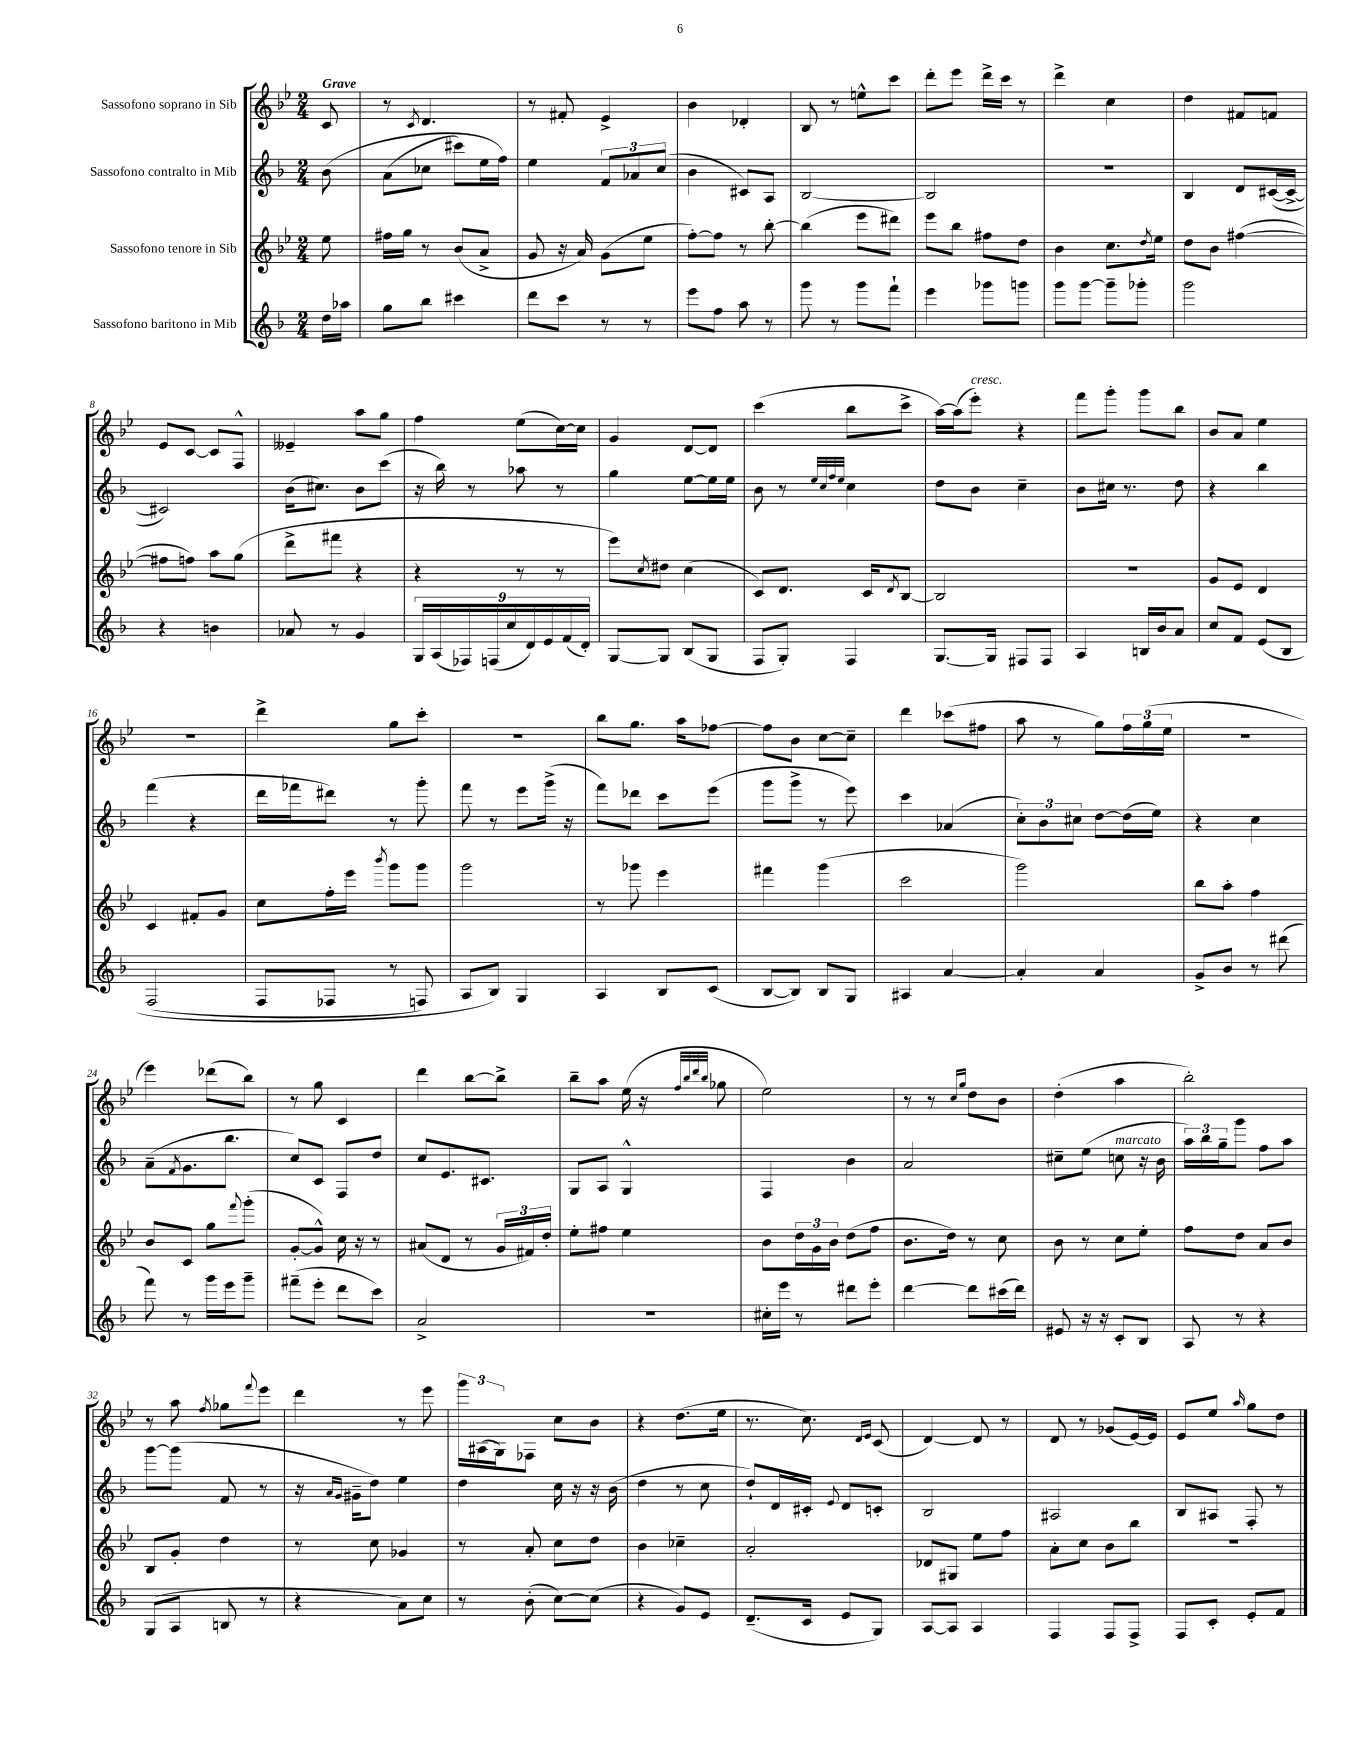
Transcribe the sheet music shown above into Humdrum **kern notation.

**kern	**kern	**kern	**kern
*staff4	*staff3	*staff2	*staff1
*clefG2	*clefG2	*clefG2	*clefG2
*k[b-]	*k[b-e-]	*k[b-]	*k[b-e-]
*M2/4	*M2/4	*M2/4	*M2/4
16dd\LL	8ee-\	&(8b-\	8c/
16aa-\JJ	.	.	.
=	=	=	=
8gg\L	16ff#\LL	(8a\L	8r
.	16gg\JJ	.	.
.	.	.	8qc/
8bb-\J	8r	8cc-\J	4.d/
4ccc#\	(8b-/L	8ccc#\L)	.
.	8a^/J	16ee\L	.
.	.	16ff\JJ&)	.
=	=	=	=
8ddd\L	8g/	4ee\	8r
8ccc\J	16r	.	8f#'/
.	16a/)	.	.
8r	(8g\L	12f/L	4e-^/
.	.	12a-/	.
8r	8ee-\J	.	.
.	.	(12cc/J	.
=	=	=	=
8eee\L	[8ff'\L)	4b-\	4b-\
8ff\J	8ff\]J	.	.
8aa\	8r	8c#/L)	4d-'/
8r	[8bb-'\	8A/J	.
=	=	=	=
8ggg\	(4bb-\]	[2B-/	8B-/
8r	.	.	8r
8ggg\L	8eee-\L	.	8ee^^\L
8fff`\J	8ddd#\J)	.	8ccc\J
=	=	=	=
4eee\	8eee-\L	2B-/]	8ddd'\L
.	8bb-\J	.	8eee-\J
8ggg-\L	8ff#\L	.	16ddd^\LL
.	.	.	16ccc\JJ
8ggg\J	8dd\J	.	8r
=	=	=	=
8ggg\L	4b-\	2r	4ddd^\
[8ggg\J	.	.	.
8ggg~\]L	8.cc\L	.	4cc\
8ggg-'\J	.	.	.
.	8qdd/	.	.
.	16ee-\Jk	.	.
=	=	=	=
2ggg\	8dd\L	4B-/	4dd\
.	8b-\J	.	.
.	([4ff#\	8d/L	8f#/L
.	.	([16c#/L	8f/J
.	.	16c#^/_JJ	.
=	=	=	=
4r	8ff#\]L	2c#/])	8e-/L
.	8ff\J)	.	[8c/J
4b\	8aa\L	.	8c/]L
.	(8gg\J	.	8F^^/J
=	=	=	=
8a-/	8ddd^\L	(16b-\LK	4e--~/
.	.	8.cc#\J)	.
8r	8fff#\J	.	.
4g/	4r	8b-\L	8aa\L
.	.	(8ccc\J	8gg\J
=	=	=	=
18G/LL	4r	16r	4ff\
(18A/	.	.	.
.	.	16bb-\)	.
18F-/)	.	.	.
.	.	8r	.
(18F/	.	.	.
18cc/	.	.	.
.	8r	8aa-\	(8ee-\L
18d/)	.	.	.
18e/	.	.	.
.	8r	8r	[16cc\L)
(18f/	.	.	.
.	.	.	16cc\]JJ
18d'/JJ)	.	.	.
=	=	=	=
[8G/L	8eee-\L)	4gg\	4g/
.	8qcc/	.	.
8G/]J	8dd#\J	.	.
(8B-/L	(4cc\	[8ee\L	[8d/L
8G/J	.	16ee\]L	8d/]J
.	.	16ee\JJ	.
=	=	=	=
8F/L	8c/L)	8b-\	(4ccc\
8G'/J)	8.d/J	8r	.
.	.	32qqee/LLL	.
.	.	32qqcc/	.
.	.	32qqff/	.
.	.	32qqee/JJJ	.
4F/	.	4cc\	8bb-\L
.	16c/LK	.	.
.	8qd/	.	.
.	[8B-/J	.	8ccc^\J
=	=	=	=
[8.G/L	2B-/]	8dd\L	[16aa\LL)
.	.	.	(16aa\]J
.	.	8b-\J	8eee-'\J)
16G/]Jk	.	.	.
8F#/L	.	4cc~\	4r
8F#/J	.	.	.
=	=	=	=
4A/	2r	8b-\L	8fff\L
.	.	16cc#\Jk	8ggg'\J
.	.	8.r	.
16B/LL	.	.	8ggg\L
16b-/J	.	.	.
8a/J	.	8dd\	8bb-\J
=	=	=	=
8cc/L	8g/L	4r	8b-/L
8f/J	8e-/J	.	8a/J
&(8e/L	4d/	4bb-\	4ee-\
8B-/J	.	.	.
=	=	=	=
(2F/	4c/	(4fff\	2r
.	8f#'/L	4r	.
.	8g/J	.	.
=	=	=	=
8F/L	8cc\L	16ddd\LL	4ddd^\
.	.	16fff-\J	.
8F-/J	16ff'\L	8ddd#\J)	.
.	16eee-\JJ	.	.
.	8qbbb-/	.	.
8r	8ggg\L	8r	8gg\L
8F/)	8ggg\J	8ggg'\	8ccc'\J
=	=	=	=
8A/L	2ggg\	8fff\	2r
8B-/J&)	.	8r	.
4G/	.	8eee\L	.
.	.	(16ggg^\Jk	.
.	.	16r	.
=	=	=	=
4A/	8r	8fff\L)	8bb-\L
.	8ggg-\	8ddd-\J	8.gg\J
8B-/L	4eee-\	8ccc\L	.
.	.	.	16aa\LK
(8c/J	.	(8eee\J	[8ff-\J
=	=	=	=
[8B-/L	4fff#\	8ggg\L	8ff-\]L
8B-/]J)	.	8ggg^\J	8b-\J
8B-/L	(4ggg\	8r	[8cc\L
8G/J	.	8eee\)	8cc~\]J
=	=	=	=
4A#/	2ccc\	4ccc\	4ddd\
[4a/	.	(4a-/	(8ccc-\L
.	.	.	8ff#\J
=	=	=	=
4a'/]	2ggg\)	12cc'\L)	8aa\
.	.	12b-\	.
.	.	.	8r
.	.	12cc#\J	.
4a/	.	[8dd\L	8gg\L)
.	.	(16dd\]L	24ff\L
.	.	.	(24gg\
.	.	16ee\JJ)	.
.	.	.	24ee-\JJ
=	=	=	=
8g^/L	8bb-\L	4r	2r
8b-/J	8aa'\J	.	.
8r	4ff\	4cc\	.
(8ddd#\	.	.	.
=	=	=	=
8fff\)	8b-/L	(8a~\L	4eee-\)
.	.	8qf/	.
8r	8c/J	8.g\	.
16ggg\LL	8gg\L	.	(8ddd-\L
16eee\J	.	8.bb-\J	.
.	8qqfff/	.	.
8ggg~\J	(8ggg'\J	.	8bb-\J)
=	=	=	=
(8fff#~\L	[8g'/L	8cc/L)	8r
8eee'\J	8g^^/]J)	8c/J	8gg\
8ddd\L	16cc\	8F/L	4c/
.	16r	.	.
8ccc\J)	8r	8dd/J	.
=	=	=	=
2a^/	(8a#/L	8cc/L	4ddd\
.	8d/J	8.e/	.
.	8r	.	[8bb-\L
.	.	8.c#/J	.
.	24g/LL	.	8bb-^\]J
.	24f#/)	.	.
.	24dd'/JJ	.	.
=	=	=	=
2r	8ee-'\L	8G/L	8bb-~\L
.	8ff#\J	8A/J	8aa\J
.	4ee-\	4G^^/	(16ee-\
.	.	.	16r
.	.	.	32qqff/LLL
.	.	.	32qqbb-/
.	.	.	32qqddd/
.	.	.	32qqbb-/JJJ
.	.	.	8gg-\
=	=	=	=
16cc#'\LL	8b-\L	4F/	2ee-\)
16eee\JJ	.	.	.
8r	24dd\L	.	.
.	24g\	.	.
.	24b-\JJ	.	.
8ddd#\L	(8dd\L	4b-\	.
8eee'\J	8ff\J	.	.
=	=	=	=
[4ddd\	8.b-\L	2a/	8r
.	.	.	8r
.	16dd\Jk)	.	.
.	.	.	16qqcc/LL
.	.	.	16qqgg/JJ
8ddd\]L	8r	.	8dd\L
(16ccc#\L	8cc\	.	8b-\J
16ddd\JJ)	.	.	.
=	=	=	=
8e#/	8b-\	8cc#~\L	(4dd'\
16r	8r	(8ee\J	.
16r	.	.	.
8c'/L	8cc\L	8cc\	4aa\
8B-/J	8ee-'\J	16r	.
.	.	16b-\	.
=	=	=	=
8A/	8ff\L	24aa\LL)	2bb-'\)
.	.	24bb-\	.
.	.	24gg~\J	.
8r	8dd\J	8ggg\J	.
4r	8a/L	8ff\L	.
.	8b-/J	8aa\J	.
=	=	=	=
(8G/L	8B-/L	[8ggg\L	8r
8A/J	8g'/J	(8ggg\]J	8aa\
.	.	.	8qff/
8B/	4dd\	8f/	8gg-\L
.	.	.	8qqfff/
8r	.	8r	8eee-\J
=	=	=	=
4r	8r	16r	4ddd\
.	.	16qqa/LL	.
.	.	16qqg/JJ	.
.	.	16g#~\LK	.
.	8cc\	8dd\J)	.
8a\L)	4g-/	4ee\	8r
8cc\J	.	.	8eee-\
=	=	=	=
8r	8r	4dd\	24ggg\LL
.	.	.	(24A#\
.	.	.	24G\J)
(8b-'\	8a'/	.	8F-\J
[8cc\L)	8cc\L	16cc\	8cc\L
.	.	16r	.
(8cc\]J	8dd\J	16r	8b-\J
.	.	(16b-\	.
=	=	=	=
4r	4b-\	4dd\	4r
8g/L)	4cc-~\	8r	(8.dd\L
8e/J	.	8cc\	.
.	.	.	16ee-\Jk
=	=	=	=
(8.d~/L	2a'/	8dd`/L)	8.r
.	.	16d/L	.
16c/Jk	.	16c#'/JJ	8.cc\)
.	.	8qqe/	.
8e/L	.	8d/L	.
.	.	.	16qqd/LL
.	.	.	16qqe-/JJ
8G/J)	.	8c'/J	(8c/
=	=	=	=
[8A/L	8d-/L	2B-/	[4d/)
8A/]J	8G#/J	.	.
4A/	8ee-\L	.	8d/]
.	8ff\J	.	8r
=	=	=	=
4F/	8a'\L	2A#/	8d/
.	8cc\J	.	8r
8F/L	8b-\L	.	(8g-/L
8F^/J	8bb-\J	.	[16e-/L)
.	.	.	16e-/]JJ
=	=	=	=
8F/L	2r	8B-/L	8e-/L
8c'/J	.	8A#/J	8ee-/J
.	.	.	16qqaa/
8e'/L	.	8F'/	8gg\L
8f/J	.	8r	8dd\J
==	==	==	==
*-	*-	*-	*-
